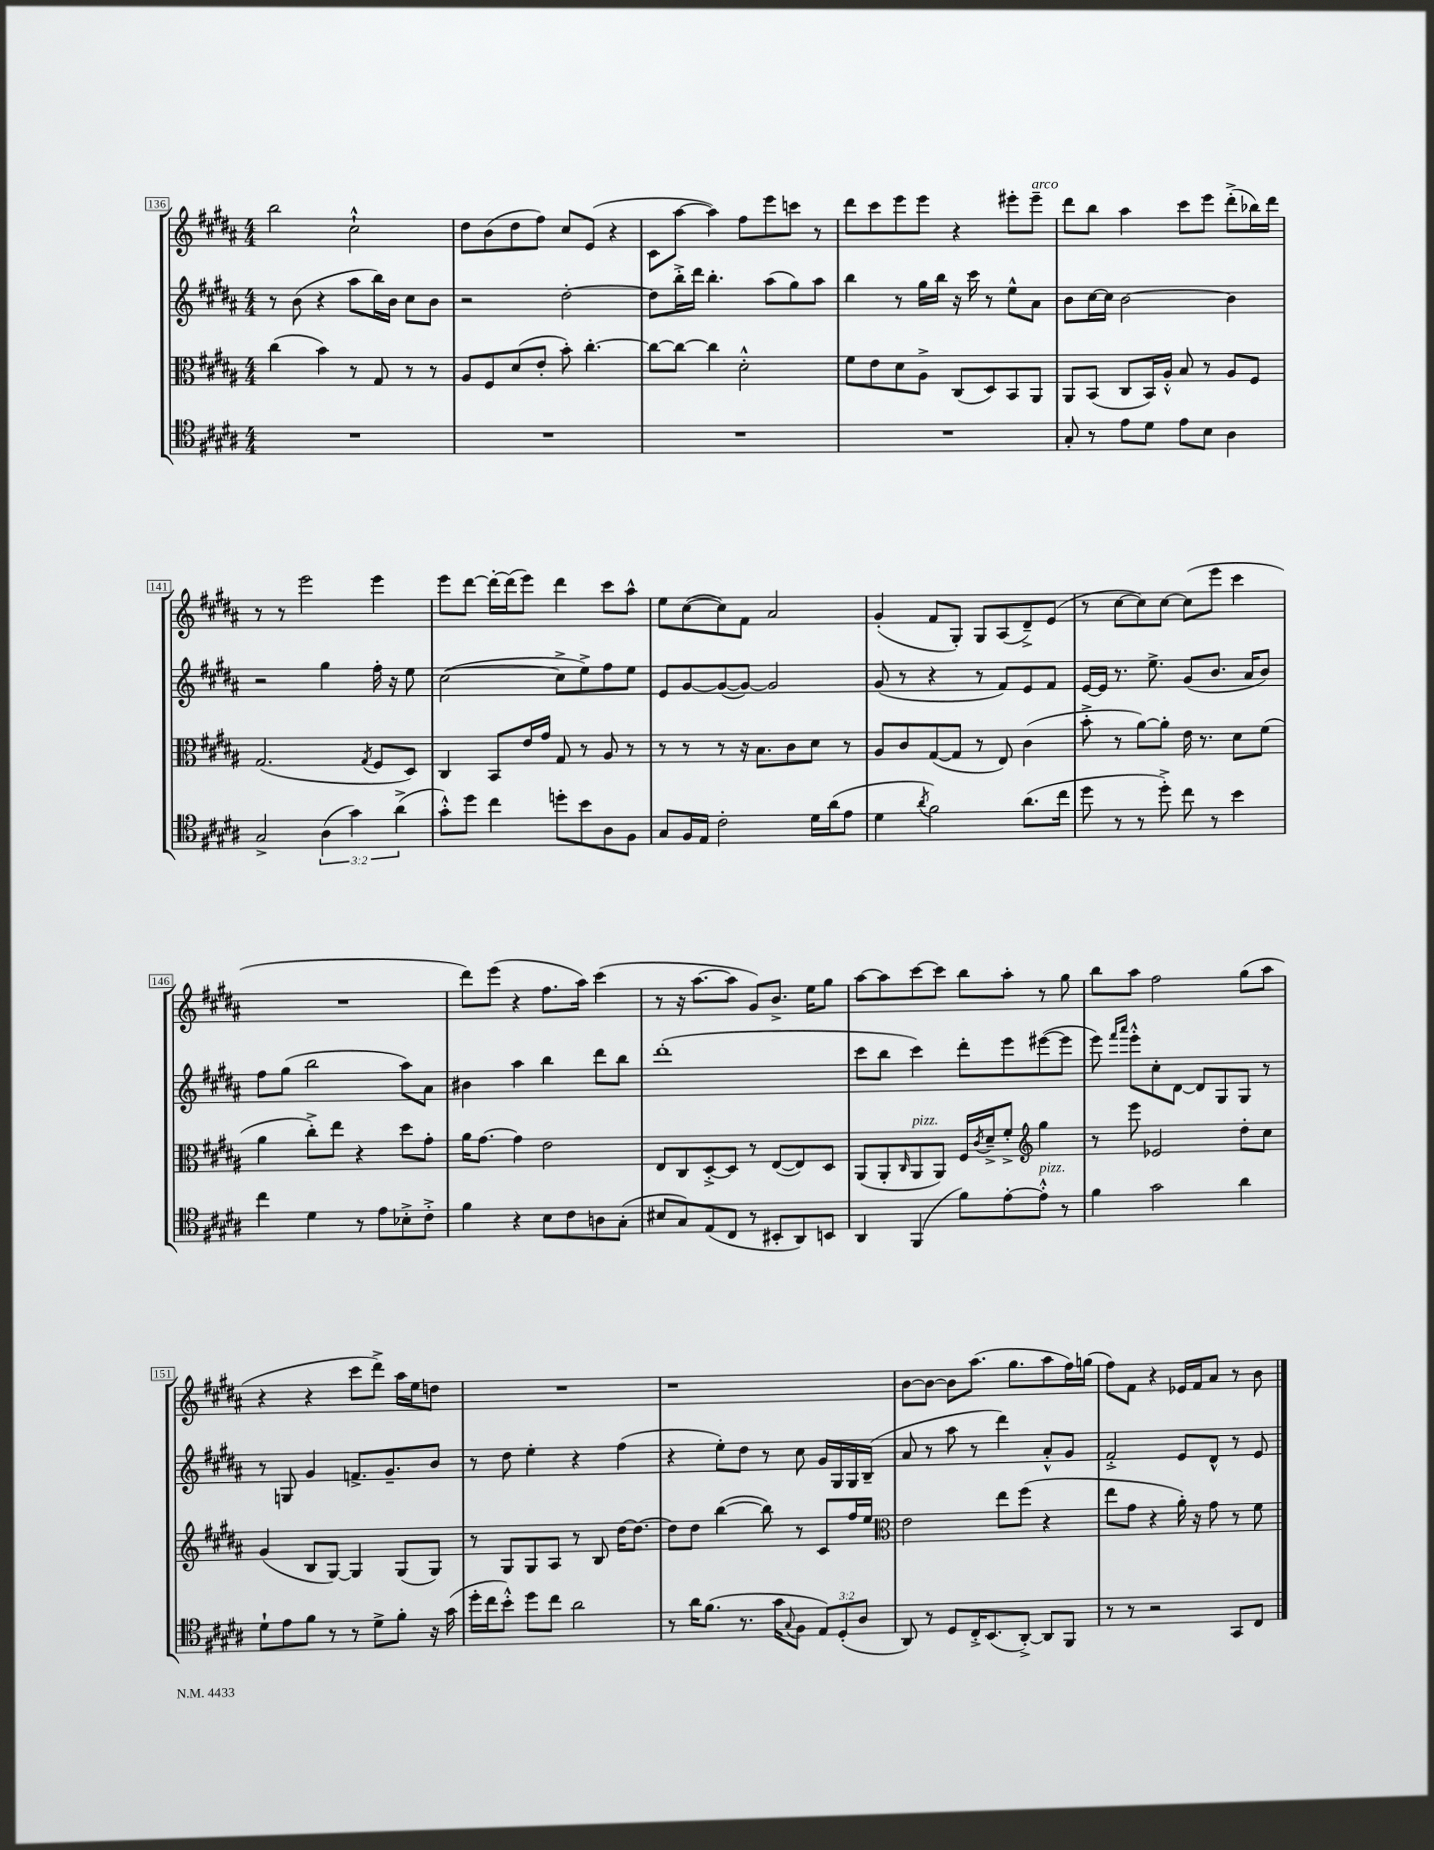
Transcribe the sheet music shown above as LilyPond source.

<<
\new StaffGroup <<
\new Staff = "s0" {
    \clef treble \key b \major \numericTimeSignature \time 4/4
    b''2 cis''2-!-^ |
    dis''8 b'8( dis''8 fis''8) cis''8 e'8( r4 |
    cis'8 ais''8~ ais''4) fis''8 e'''8 c'''8 r8 |
    dis'''8 cis'''8 e'''8 e'''8 r4 eis'''8-. eis'''8--^\markup { \italic "arco" } |
    dis'''8 b''8 ais''4 cis'''8 e'''8 dis'''8-.->( bes''16) dis'''16 |
    r8 r8 e'''2 e'''4 |
    e'''8 dis'''8~ dis'''16~-. dis'''16( e'''8) dis'''4 cis'''8 ais''8-^ |
    e''8 cis''8~( cis''8) fis'8 ais'2 |
    gis'4-.( fis'8 gis8-.) gis8 ais8( dis'8--->) e'8( |
    r8 cis''8~ cis''8) cis''8~ cis''8( e'''8 cis'''4 |
    R1 |
    dis'''8) e'''8( r4 fis''8. ais''16) cis'''4( |
    r8 r16 ais''8.~ ais''8 gis'8) b'8.-> e''16 gis''8 |
    ais''8~ ais''8 cis'''8~ cis'''8 b''8 ais''8-. r8 gis''8 |
    b''8 ais''8 fis''2 gis''8( ais''8 |
    r4 r4 cis'''8 dis'''8->) ais''16 e''16 d''8 |
    R1 |
    r1 |
    b'8~ b'8~ b'8 ais''8.( gis''8. ais''8 fis''16) g''16( |
    fis''8) fis'8 r4 ees'16 fis'16 ais'8 r8 b'8 \bar "|." |
}
\new Staff = "s1" {
    \clef treble \key b \major \numericTimeSignature \time 4/4
    r8 b'8( r4 ais''8 b''16) b'16 cis''8 b'8 |
    r2 dis''2~-. |
    dis''8 b''16-.-> dis'''16 b''4.-. ais''8( gis''8) ais''8 |
    b''4 r8 gis''16 b''16 r16 cis'''16 r8 e''8-^ ais'8 |
    b'8 cis''16~ cis''16 b'2~ b'4 |
    r2 gis''4 fis''16-. r16 e''8 |
    cis''2~( cis''8-> e''8->) fis''8 e''8 |
    e'8 gis'8~ gis'8~( gis'8~) gis'2 |
    gis'8( r8 r4 r8 fis'8) e'8 fis'8 |
    e'16~ e'16 r8. e''8.-> gis'8( b'8. ais'16 b'8) |
    fis''8 gis''8( b''2 ais''8) ais'8 |
    bis'4 ais''4 b''4 dis'''8 b''8 |
    dis'''1-.( |
    cis'''8 b''8 cis'''4) dis'''8-. e'''8 eis'''8~( eis'''8 |
    e'''8) \grace { fis'''16 ais'''16 } e'''8-.-^ cis''8-. dis'8~ dis'8 gis8 gis8 r8 |
    r8 g8 gis'4 f'8.-> gis'8.-- b'8 |
    r8 dis''8 e''4-. r4 fis''4( |
    r4 e''8-.) dis''8 r8 cis''8 gis'16 gis16 gis16 b16--( |
    ais'8 r8 ais''8 r8 dis'''4) ais'8-.-^ gis'8 |
    fis'2-.-> e'8 dis'8-^ r8 e'8 \bar "|." |
}
\new Staff = "s2" {
    \clef alto \key b \major \numericTimeSignature \time 4/4
    cis''4( b'4) r8 gis8 r8 r8 |
    ais8 fis8 dis'8( e'8-. b'8-.) cis''4.~-. |
    cis''8~ cis''8~ cis''4 dis'2-.-^ |
    fis'8 e'8 dis'8 ais8-> cis8( dis8) b,8 ais,8 |
    ais,8 b,8( cis8 b,16) ais16-.-^ b8 r8 ais8 fis8 |
    gis2.( \acciaccatura { gis8 } fis8 dis8) |
    cis4 b,8 e'16 gis'16 gis8 r8 ais8 r8 |
    r8 r8 r8 r16 b8. cis'8 dis'8 r8 |
    ais8 cis'8 gis8~( gis8 r8 e8) cis'4( |
    b'8-.-> r8 ais'8~) ais'8-. e'16 r8. dis'8 fis'8( |
    ais'4 cis''8-.->) e''8 r4 dis''8 gis'8-. |
    ais'16 gis'8.~ gis'4 e'2 |
    e8 cis8 dis8~-.-> dis8 r8 e8~( e8) dis8 |
    ais,8( ais,8-. \grace { cis16 } ais,8^\markup { \italic "pizz." } ais,8) fis16 \acciaccatura { cis'8 } dis'16---> fis'8-.-> \clef treble gis''4 |
    r8 e'''8 ees'2 dis''8-. cis''8 |
    gis'4( b8 gis8~) gis4 gis8( gis8) |
    r8 gis8 gis8 ais8 r8 b8 dis''16~ dis''8.~ |
    dis''8 dis''8 b''4~( b''8) r8 cis'8 fis''16 e''16 |
    \clef alto e'2 e''8 fis''8( r4 |
    e''8 gis'8 r4 ais'16-.) r16 gis'8 r8 fis'8 \bar "|." |
}
\new Staff = "s3" {
    \clef tenor \key b \major \numericTimeSignature \time 4/4 \override Staff.TupletNumber.text = #tuplet-number::calc-fraction-text
    R1 |
    R1 |
    R1 |
    R1 |
    gis8-. r8 e'8 dis'8 e'8 b8 ais4 |
    gis2-> \tuplet 3/2 { ais4( gis'4) ais'4->( } |
    gis'8-.-^) dis''8 cis''4 d''8-. b'8 ais8 fis8 |
    gis8 fis16 e16 cis'2-. dis'16 ais'16( e'8 |
    dis'4 \acciaccatura { ais'8 } fis'2) ais'8.( cis''16 |
    dis''8 r8 r8 dis''8-.->) cis''8 r8 b'4 |
    cis''4 dis'4 r8 e'8 bes8-.-> cis'8-.-> |
    fis'4 r4 b8 cis'8 a8 gis8-.( |
    bis8 gis8) e8( cis8 r8 bis,8-. ais,8) b,8 |
    ais,4 fis,4( fis'8) e'8~-. e'8-.-^^\markup { \italic "pizz." } r8 |
    fis'4 gis'2 ais'4 |
    dis'8-! e'8 fis'8 r8 r8 dis'8-> fis'8-. r16 gis'16( |
    dis''16-. cis''16 b'8-.-^) dis''8 cis''8 ais'2 |
    r8 ais'16 fis'8.( r8. gis'16 \appoggiatura { gis8 } fis8 \tuplet 3/2 { e8) dis8-.( ais8 } |
    ais,8) r8 dis8 cis16-.-> b,8.( ais,8~-.->) ais,8 fis,8 |
    r8 r8 r2 gis,8 cis8 \bar "|." |
}
>>
>>
\layout { \context { \Score currentBarNumber = #136 \override BarNumber.stencil = #(make-stencil-boxer 0.1 0.3 ly:text-interface::print) } }
